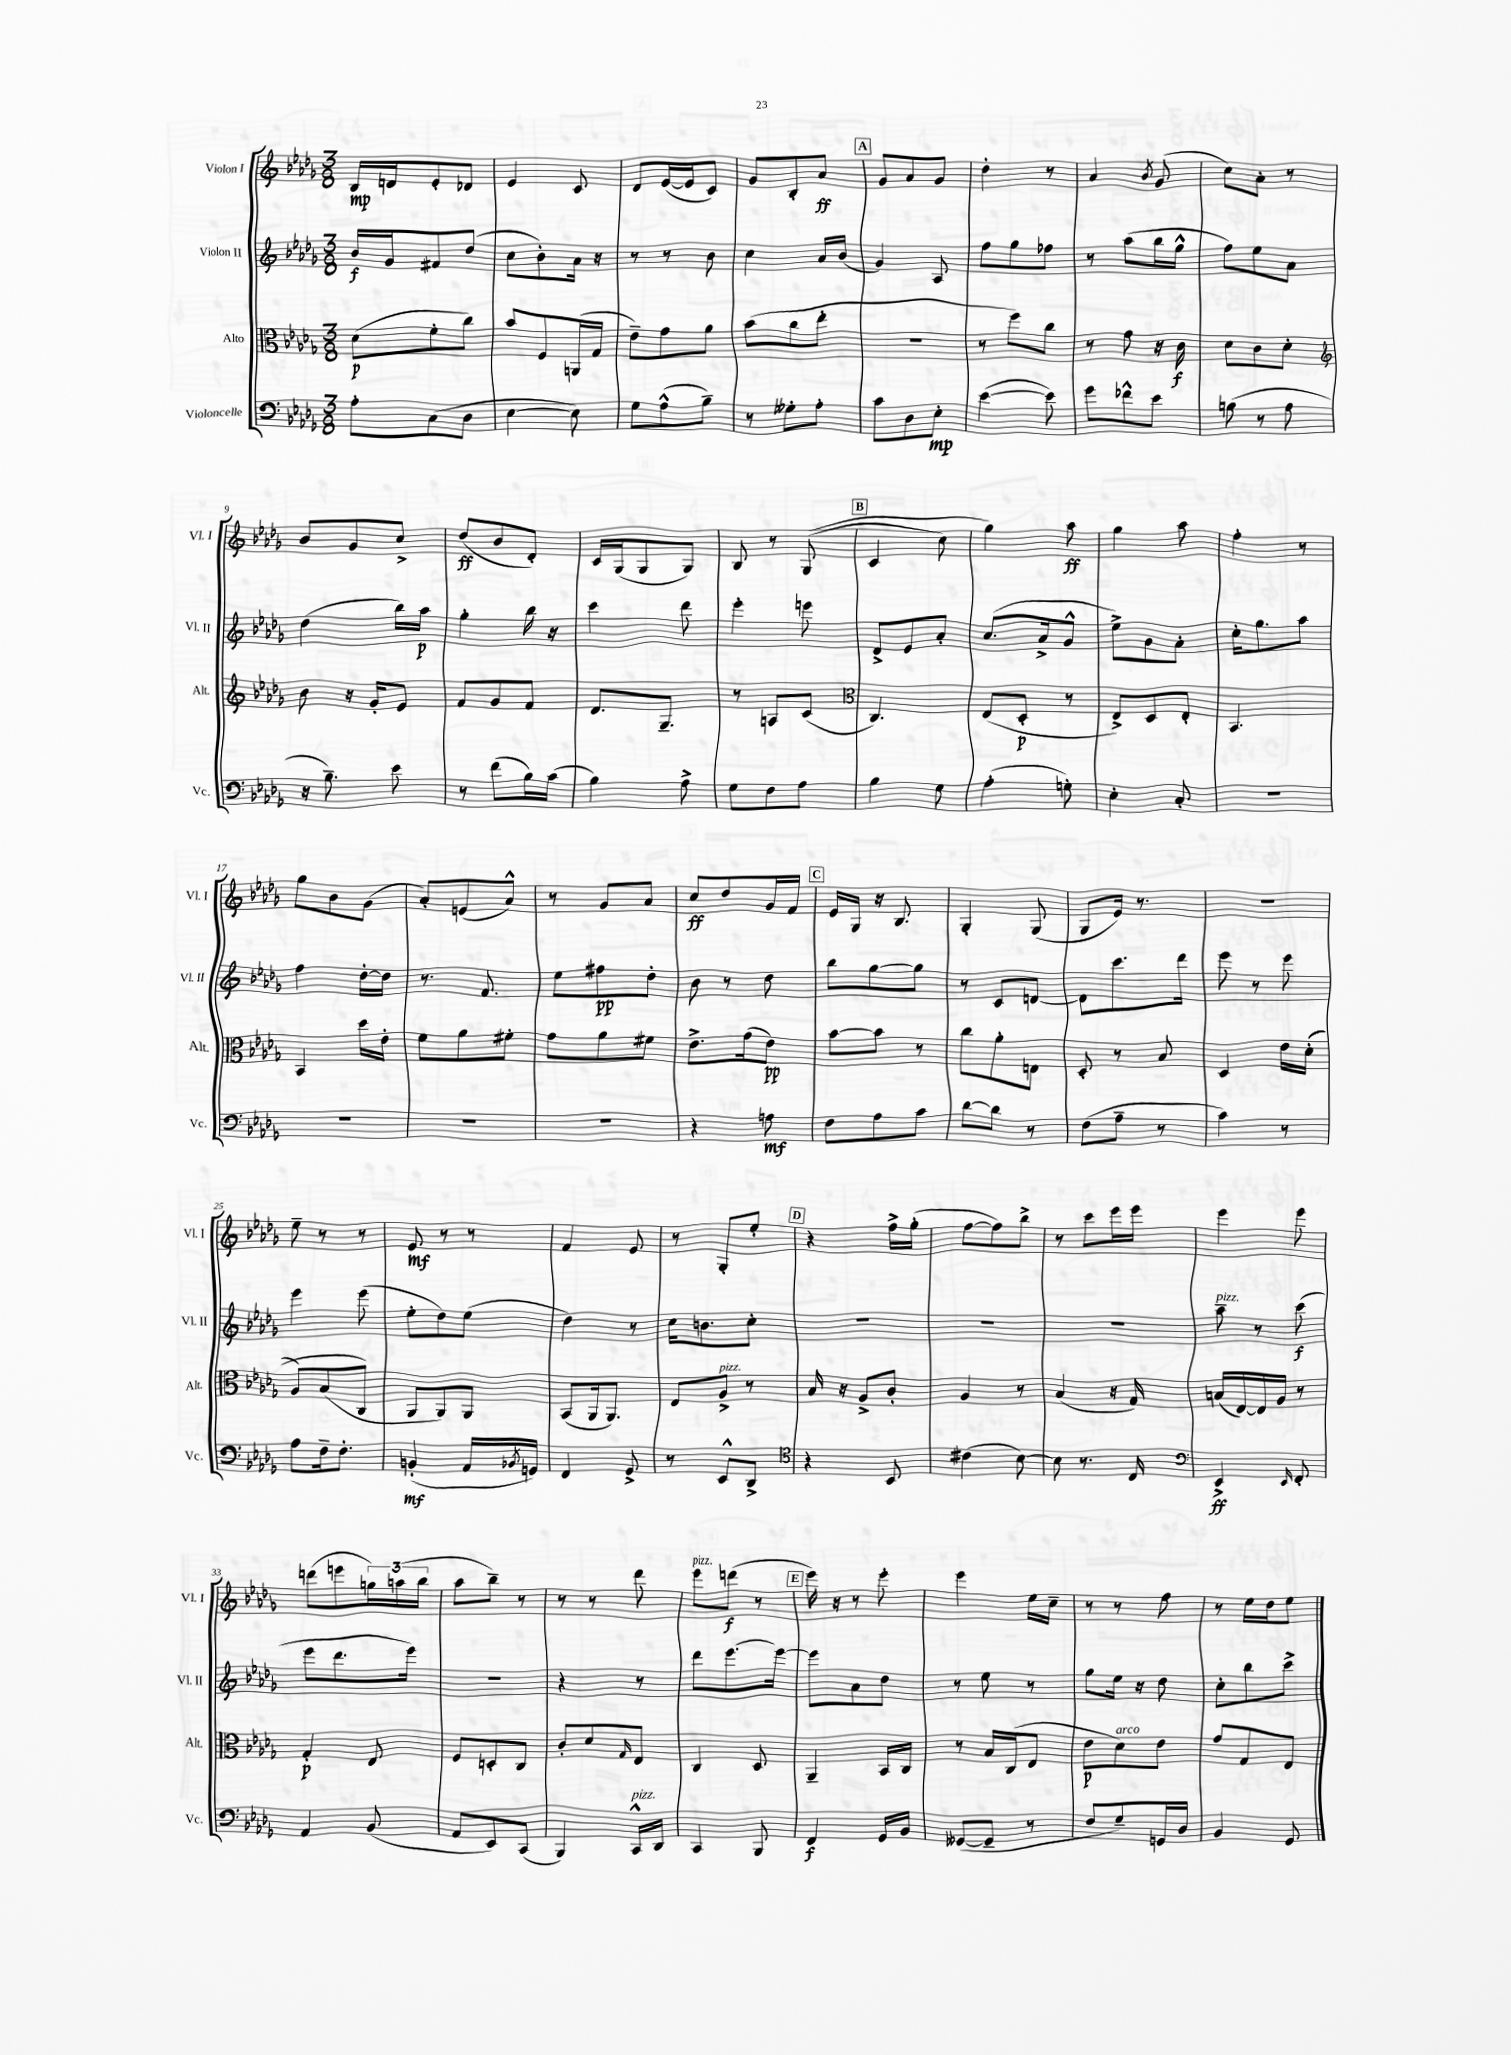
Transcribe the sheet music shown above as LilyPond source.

<<
\new StaffGroup <<
\new Staff = "s0" \with { instrumentName = "Violon I" shortInstrumentName = "Vl. I" } {
    \clef treble \key des \major \numericTimeSignature \time 3/8
    bes16\mp d'16 ees'8-. des'8 |
    ees'4 c'8 |
    des'8 ees'16~( ees'16 c'8) |
    ges'8 bes8-. aes'8\ff |
    \mark \markup { \box "A" } ges'8 aes'8 ges'8 |
    des''4-. r8 |
    aes'4 \acciaccatura { bes'8 } ges'8( |
    c''8) aes'8-. r8 |
    bes'8 ges'8 c''8-> |
    des''8\ff( bes'8 des'8-.) |
    c'16 ges16( ges8 ges8) |
    bes8 r8 ges8(\( |
    \mark \markup { \box "B" } c'4 c''8) |
    ges''4\) aes''8\ff |
    ges''4 aes''8 |
    f''4-. r8 |
    ges''8 bes'8 ges'8( |
    aes'8-.) e'8( aes'8-^) |
    r8 ges'8 aes'8 |
    c''8\ff des''8 ges'16 f'16 |
    \mark \markup { \box "C" } ees'16 ges16 r16 bes8. |
    ges4-. ges8( |
    ges8 ees'16) r8. |
    R4. |
    ees''8-- r8 r8 |
    ees'8\mf r8 r8 |
    f'4 ees'8 |
    r8 ges8-. ees''8-. |
    \mark \markup { \box "D" } r4 f''16-> ges''16-.( |
    f''8~ f''8) bes''8-> |
    r8 c'''8 ees'''16 ees'''16 |
    ees'''4 ees'''8 |
    d'''8( e'''8 \tuplet 3/2 { g''16) a''16( bes''16 } |
    aes''8 bes''8--) r8 |
    r8 r8 des'''8 |
    ees'''8^\markup { \italic "pizz." } d'''8\f( r8 |
    \mark \markup { \box "E" } ees'''16) r16 r8 ees'''8-. |
    ees'''4 ees''16 c''16-- |
    r8 r8 f''8 |
    r8 ees''16 des''16 ees''8 \bar "|." |
}
\new Staff = "s1" \with { instrumentName = "Violon II" shortInstrumentName = "Vl. II" } {
    \clef treble \key des \major \numericTimeSignature \time 3/8
    bes'16\f ges'16 fis'8 des''8( |
    c''8 bes'8-.) aes'16 r16 |
    r8 r8 bes'8 |
    c''4 aes'16 bes'16( |
    \mark \markup { \box "A" } ges'4) aes8 |
    f''8 ges''8 fes''8 |
    r8 aes''8( bes''16 ges''16-^ |
    f''8) ees''8 aes'8 |
    des''4( bes''16) aes''16\p |
    ges''4-. bes''16 r16 |
    c'''4 des'''8 |
    ees'''4-. e'''8 |
    \mark \markup { \box "B" } des'8-> ees'8 aes'8-. |
    c''8.( aes'16-> ges'8-^ |
    ees''8->) ges'8 aes'8-. |
    c''16-. ges''8. aes''8 |
    f''4 des''16~-. des''16 |
    r8. f'8. |
    ees''8 fis''8\pp des''8-. |
    bes'8 r8 des''8 |
    \mark \markup { \box "C" } bes''8 ges''8~ ges''8 |
    r8 c'8 d'8~ |
    d'8 c'''8. des'''16 |
    ees'''8 r8 ees'''8 |
    ees'''4 ees'''8( |
    ees''8-. des''8) ees''8( |
    des''4) r8 |
    c''16 b'8. c''8-. |
    \mark \markup { \box "D" } R4. |
    R4. |
    R4. |
    aes''8--^\markup { \italic "pizz." } r8 c'''8\f( |
    ees'''8 des'''8. ees'''16) |
    R4. |
    r4 r8 |
    des'''8 ees'''8.~ ees'''16~ |
    \mark \markup { \box "E" } ees'''8 aes'8 des''8 |
    r8 ees''8 r8 |
    ges''8 ees''16 r16 des''8 |
    c''8-. bes''8 c'''8-> \bar "|." |
}
\new Staff = "s2" \with { instrumentName = "Alto" shortInstrumentName = "Alt." } {
    \clef alto \key des \major \numericTimeSignature \time 3/8
    des'8\p( f'8-. c''8) |
    bes'8 f8 a,16( ges16 |
    ees'8--) ges'8 aes'8 |
    bes'8( c''8 ees''8-. |
    \mark \markup { \box "A" } R4. |
    r8 f''8) c''8 |
    r8 ges'8 r16 c'16\f |
    des'8 c'8 des'8-. |
    \clef treble bes'8 r16 ges'16-. ees'8 |
    f'8 ges'8 f'8 |
    des'8. ges8.-- |
    r8 a8 c'8( |
    \mark \markup { \box "B" } \clef alto c4.) |
    ees8( des8-.\p r8 |
    ees8->) des8 ees8-. |
    bes,4. |
    bes,4 des''16 ees'16-. |
    f'8 aes'8 fis'8-. |
    ges'8 aes'8 fis'8 |
    ees'8.-> ges'16( ees'8\pp) |
    \mark \markup { \box "C" } bes'8~ bes'8 r8 |
    c''8 aes'8-. e8 |
    des8-. r8 bes8 |
    des4 ees'16 des'16-.(\( |
    aes8) bes8( c8\) |
    aes,8 aes,8) aes,8 |
    bes,8( aes,16 aes,8.) |
    ees8 aes8->^\markup { \italic "pizz." } r8 |
    \mark \markup { \box "D" } bes16 r16 aes8-> c'8-. |
    aes4 r8 |
    bes4( r16 ges16) |
    b16( ees16~) ees16 aes16 r8 |
    ges4-.\p ees8 |
    f8 d8-. c8 |
    c'8-. des'8 \grace { ges16 } ees8 |
    c4 des8 |
    \mark \markup { \box "E" } aes,4-- bes,16 c16 |
    r8 bes16 c16( ees8 |
    ees'8\p des'8^\markup { \italic "arco" }) ees'8 |
    ges'8 ges8 ees8 \bar "|." |
}
\new Staff = "s3" \with { instrumentName = "Violoncelle" shortInstrumentName = "Vc." } {
    \clef bass \key des \major \numericTimeSignature \time 3/8
    aes8-. c8( des8 |
    ees4~ ees8) |
    ges8 aes8-^( bes8--) |
    r8 geses8-. aes8-. |
    \mark \markup { \box "A" } c'8 des8 ees8-.\mp |
    ees'4~( ees'8) |
    ges'8 fes'8-^ ees'8 |
    b8( r8 aes8 |
    r16 bes8.--) ees'8 |
    r8 f'8( bes16) c'16( |
    bes4) aes8-> |
    ges8 f8 aes8 |
    \mark \markup { \box "B" } bes4 ges8 |
    aes4-.( g8-.) |
    ees4-. c8-. |
    R4. |
    R4. |
    R4. |
    R4. |
    r4 a8\mf |
    \mark \markup { \box "C" } f8 aes8 c'8 |
    des'8~ des'8 r8 |
    f8( aes8-- r8 |
    c'4) r8 |
    aes8 f16-- f8.-. |
    b,4-.\mf( aes,16 \acciaccatura { bes,8 } g,16) |
    f,4 ges,8-> |
    r8 ees,8-^ des,8-> |
    \mark \markup { \box "D" } \clef tenor r4 bes,8 |
    cis'4( bes8~) |
    bes8 r8. c16 |
    \clef bass ees,4->\ff \grace { ees,16 } f,8-. |
    aes,4 bes,8( |
    aes,8 ees,8) c,8( |
    bes,,4) c,16-^^\markup { \italic "pizz." } des,16 |
    c,4 bes,,8 |
    \mark \markup { \box "E" } f,4\f ges,16 bes,16 |
    geses,8~( geses,8-- r8 |
    f8 ges8--) g,16 des16 |
    bes,4 ges,8 \bar "|." |
}
>>
>>
